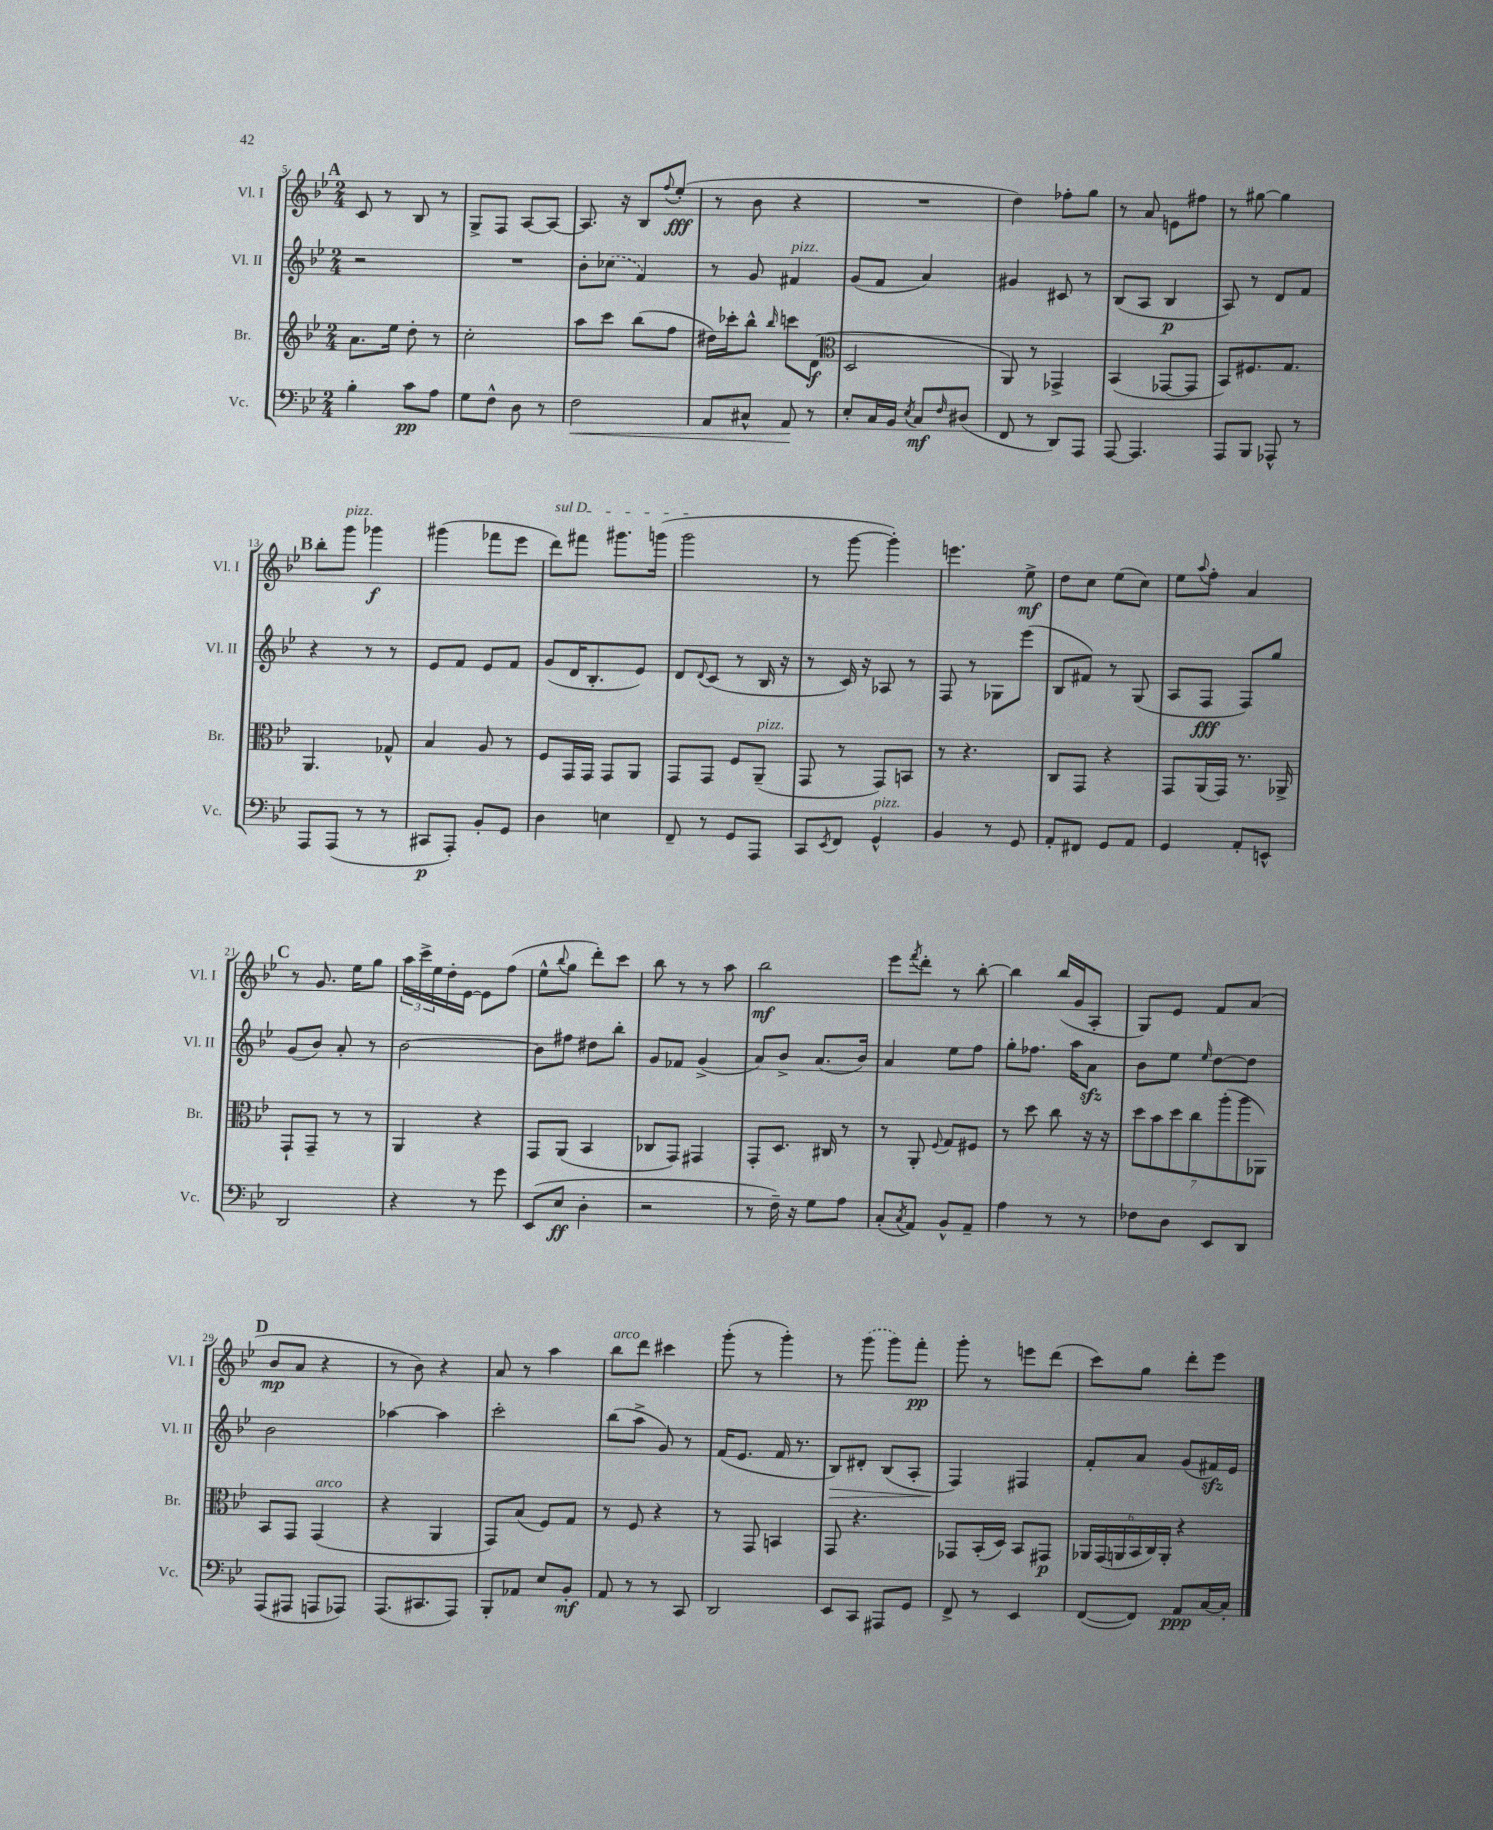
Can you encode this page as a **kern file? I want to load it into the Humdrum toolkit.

**kern	**dynam	**kern	**dynam	**kern	**dynam	**kern	**dynam
*part4	*part4	*part3	*part3	*part2	*part2	*part1	*part1
*staff4	*staff4	*staff3	*staff3	*staff2	*staff2	*staff1	*staff1
*I"Vc.	*	*I"Br.	*	*I"Vl. II	*	*I"Vl. I	*
*I'Vc.	*	*I'Br.	*	*I'Vl. II	*	*I'Vl. I	*
*clefF4	*	*clefG2	*	*clefG2	*	*clefG2	*
*k[b-e-]	*	*k[b-e-]	*	*k[b-e-]	*	*k[b-e-]	*
*M2/4	*	*M2/4	*	*M2/4	*	*M2/4	*
!!LO:REH:place=s1:t=A
=5	=5	=5	=5	=5	=5	=5	=5
4B-'\	.	8.a\L	.	2r	.	8c/	.
.	.	.	.	.	.	8r	.
.	.	16ee-\Jk	.	.	.	.	.
8c\L	pp	8dd'\	.	.	.	8B-/	.
8A\J	.	8r	.	.	.	8r	.
=6	=6	=6	=6	=6	=6	=6	=6
8G\L	.	2cc'\	.	2r	.	8G^/L	.
8F^^\J	.	.	.	.	.	8F/J	.
8D\	.	.	.	.	.	[8A/L	.
8r	.	.	.	.	.	8A/J_	.
=7	=7	=7	=7	=7	=7	=7	=7
!	!LO:HP:b	!	!	!	!	!	!
2F\	<	8aa\L	.	8b-'\L	.	8.A/]	.
.	.	8ccc\J	.	(8cc-X\J	.	.	.
.	.	.	.	.	.	16r	.
.	.	(8bb-\L	.	4f/)	.	8B-/L	.
.	.	.	.	.	.	8qqff/	.
.	.	8ff\J	.	.	.	(8ee-'/J	fff
=8	=8	=8	=8	=8	=8	=8	=8
8AA/L	.	16dd#X\LL)	.	8r	.	8r	.
.	.	16ccc-X'\J	.	.	.	.	.
8C#X^^/J	.	8bb-^^\J	.	8g/	.	8b-\	.
.	.	16qqbb-/	.	.	.	.	.
!	!	!	!	!LO:TX:a:i:t=pizz.	!	!	!
8AA/	.	8cccn\L	.	4f#X/	.	4r	.
8r	[	(8d\J	f	.	.	.	.
=9	=9	=9	=9	=9	=9	=9	=9
*	*	*clefC3	*	*	*	*	*
8E-'/L	.	2D/	.	(8g/L	.	2r	.
16C/L	.	.	.	8f/J	.	.	.
16BB-/JJ	.	.	.	.	.	.	.
8qE-/	.	.	.	.	.	.	.
8C/L	mf	.	.	4a/)	.	.	.
16qqF/	.	.	.	.	.	.	.
(8D#X/J	.	.	.	.	.	.	.
=10	=10	=10	=10	=10	=10	=10	=10
8FF/	.	8AA/)	.	4g#X/	.	4dd\)	.
8r	.	8r	.	.	.	.	.
8DD/L)	.	4GG-X^/	.	8c#X/	.	8ff-X'\L	.
8AAA/J	.	.	.	8r	.	8gg\J	.
=11	=11	=11	=11	=11	=11	=11	=11
[8AAA/	.	(4BB-/	.	(8B-/L	.	8r	.
4.AAA/]	.	.	.	8A/J	.	8a/	.
.	.	[8GG-X/L	.	4B-/	p	8en\L	.
.	.	8GG-/J]	.	.	.	8ff#X\J	.
=12	=12	=12	=12	=12	=12	=12	=12
8AAA/L	.	8BB-/L)	.	8A/)	.	8r	.
8BBB-/J	.	8.F#X/	.	8r	.	[8gg#X\	.
8AAA-X^^/	.	.	.	8d/L	.	4gg#\]	.
.	.	8.G/J	.	.	.	.	.
8r	.	.	.	8f/J	.	.	.
!!LO:LB:g=z
!!LO:REH:place=s1:t=B
=13	=13	=13	=13	=13	=13	=13	=13
8AAA/L	.	4.AA/	.	4r	.	8bb-'\L	.
!	!	!	!	!	!	!LO:TX:a:i:t=pizz.	!
(8AAA/J	.	.	.	.	.	8ggg\J	.
8r	.	.	.	8r	.	4ggg-X\	f
8r	.	8G-X^^/	.	8r	.	.	.
=14	=14	=14	=14	=14	=14	=14	=14
8CC#X/L	p	4B-/	.	8e-/L	.	(4ggg#X\	.
8AAA'/J)	.	.	.	8f/J	.	.	.
8BB-'/L	.	8A/	.	8e-/L	.	8fff-X\L	.
8GG/J	.	8r	.	8f/J	.	8eee-\J	.
=15	=15	=15	=15	=15	=15	=15	=15
!	!	!	!	!	!	!LO:TX:a:i:t=sul D	!
4D\	.	8F/L	.	(8g/L	.	8ddd\L)	.
.	.	16GG/L	.	16d/K	.	8fff#X\J	.
.	.	16GG/JJ	.	8.B-'/	.	.	.
4En\	.	8GG/L	.	.	.	8.ggg#X\L	.
.	.	8AA/J	.	8e-/J)	.	.	.
.	.	.	.	.	.	(16gggn\Jk	.
=16	=16	=16	=16	=16	=16	=16	=16
8FF~/	.	8GG/L	.	8d/L	.	2ggg\	.
.	.	.	.	8qqd/	.	.	.
8r	.	8GG/J	.	(8c/J	.	.	.
8GG/L	.	8F/L	.	8r	.	.	.
!	!	!LO:TX:a:i:t=pizz.	!	!	!	!	!
8AAA/J	.	(8AA~/J	.	16B-/	.	.	.
.	.	.	.	16r	.	.	.
=17	=17	=17	=17	=17	=17	=17	=17
8CC/L	.	8GG/	.	8r	.	8r	.
8qEE-/	.	.	.	.	.	.	.
8FF/J	.	8r	.	16c/)	.	[8ggg\	.
.	.	.	.	16r	.	.	.
!LO:TX:a:i:t=pizz.	!	!	!	!	!	!	!
4GG^^/	.	8GG/L)	.	8A-X/	.	4ggg'\])	.
.	.	8BBn/J	.	8r	.	.	.
=18	=18	=18	=18	=18	=18	=18	=18
4BB-/	.	8r	.	8F/	.	4.eeen\	.
.	.	4.r	.	8r	.	.	.
8r	.	.	.	8G-X\L	.	.	.
8GG/	.	.	.	(8eee-\J	.	8ee-^\	mf
=19	=19	=19	=19	=19	=19	=19	=19
8AA'/L	.	8C/L	.	8B-/L	.	8dd\L	.
8FF#X/J	.	8GG/J	.	8f#X/J)	.	8cc\J	.
8GG/L	.	4r	.	8r	.	(8ee-\L	.
8AA/J	.	.	.	(8G/	.	8cc\J)	.
=20	=20	=20	=20	=20	=20	=20	=20
4GG/	.	8GG/L	.	8A/L	.	8ee-\L	.
.	.	.	.	.	.	8qqaa/	.
.	.	(16AA/L	.	8F/J	fff	8ff'\J	.
.	.	16GG/JJ)	.	.	.	.	.
8AA'/L	.	8.r	.	8F/L)	.	4a/	.
8EEn^^/J	.	.	.	8gg/J	.	.	.
.	.	16AA-X^/	.	.	.	.	.
!!LO:LB:g=z
!!LO:REH:place=s1:t=C
=21	=21	=21	=21	=21	=21	=21	=21
2DD/	.	8GG`/L	.	(8g/L	.	8r	.
.	.	8GG~/J	.	8b-/J)	.	8.g/	.
.	.	8r	.	8a'/	.	.	.
.	.	.	.	.	.	16ee-\KL	.
.	.	8r	.	8r	.	8gg\J	.
=22	=22	=22	=22	=22	=22	=22	=22
4r	.	4AA/	.	[2b-\	.	24aa\LL	.
.	.	.	.	.	.	24ccc^\	.
.	.	.	.	.	.	24ee-\	.
.	.	.	.	.	.	16dd'\	.
.	.	.	.	.	.	[16e-\JJ	.
8r	.	4r	.	.	.	8e-\L]	.
8g\	.	.	.	.	.	(8ff\J	.
=23	=23	=23	=23	=23	=23	=23	=23
(8EE-/L	.	8GG/L	.	8b-\L]	.	8ee-^^\L	.
.	.	.	.	.	.	8qqbb-/	.
8E-/J	ff	(8AA/J	.	8ff#X\J	.	8gg\J	.
4D'\	.	4BB-/	.	8dd#X\L	.	8ddd'\L)	.
.	.	.	.	8bb-'\J	.	8ccc\J	.
=24	=24	=24	=24	=24	=24	=24	=24
2r	.	8C-X/L	.	8g/L	.	8bb-\	.
.	.	8GG/J)	.	8f-X/J	.	8r	.
.	.	4GG#X/	.	(4g^/	.	8r	.
.	.	.	.	.	.	8aa\	.
=25	=25	=25	=25	=25	=25	=25	=25
8r	.	8GG'/L	.	8a/L)	.	2bb-\	mf
16F~\)	.	8.D/J	.	8b-^/J	.	.	.
16r	.	.	.	.	.	.	.
8G\L	.	.	.	(8.a/L	.	.	.
.	.	16C#X/	.	.	.	.	.
8A\J	.	8r	.	.	.	.	.
.	.	.	.	16b-/Jk)	.	.	.
=26	=26	=26	=26	=26	=26	=26	=26
(8C'/L	.	8r	.	4a/	.	8eee-\L	.
8qC/	.	.	.	.	.	8qfff/	.
8AA/J)	.	8AA'/	.	.	.	8ddd'\J	.
.	.	8qqF/	.	.	.	.	.
8BB-^^/L	.	8G/L	.	8ee-\L	.	8r	.
8AA~/J	.	8F#X/J	.	8ff\J	.	[8bb-'\	.
=27	=27	=27	=27	=27	=27	=27	=27
4A\	.	8r	.	8gg'\L	.	4bb-\]	.
.	.	8dd\	.	8.ff-X\J	.	.	.
8r	.	8cc\	.	.	.	(16bb-/LL	.
.	.	.	.	16aa\KL	.	16g/J	.
8r	.	16r	.	8azz\J	.	8A'/J	.
.	.	16r	.	.	.	.	.
=28	=28	=28	=28	=28	=28	=28	=28
8F-X\L	.	14dd\L	.	8b-\L	.	8G/L)	.
.	.	14b-\	.	.	.	.	.
8D\J	.	.	.	8ee-\J	.	8e-/J	.
.	.	14dd\	.	.	.	.	.
.	.	14cc\	.	.	.	.	.
.	.	.	.	16qqee-/	.	.	.
8EE-/L	.	.	.	[8dd\L	.	8f/L	.
.	.	(14aa'\	.	.	.	.	.
.	.	14aa\	.	.	.	.	.
8DD/J	.	.	.	8dd\J]	.	(8a/J	.
.	.	14AA-X\J)	.	.	.	.	.
!!LO:LB:g=z
!!LO:REH:place=s1:t=D
=29	=29	=29	=29	=29	=29	=29	=29
(8AAA/L	.	8BB-/L	.	2b-\	.	8b-/L	mp
8AAA#X/J	.	8GG/J	.	.	.	8a/J	.
!	!	!LO:TX:a:i:t=arco	!	!	!	!	!
8AAAn/L	.	(4GG/	.	.	.	4r	.
8AAA-X/J)	.	.	.	.	.	.	.
=30	=30	=30	=30	=30	=30	=30	=30
(8.AAA/L	.	4r	.	[4aa-X\	.	8r	.
.	.	.	.	.	.	8b-\)	.
8.CC#X/	.	.	.	.	.	.	.
.	.	4AA/	.	4aa-\]	.	4r	.
8AAA/J)	.	.	.	.	.	.	.
=31	=31	=31	=31	=31	=31	=31	=31
8BBB-'/L	.	8GG/L)	.	2ccc'\	.	8a/	.
8AA-X/J	.	(8B-/J	.	.	.	8r	.
8E-/L	.	8F/L)	.	.	.	4aa\	.
8BB-'/J	mf	8G/J	.	.	.	.	.
=32	=32	=32	=32	=32	=32	=32	=32
!	!	!	!	!	!	!LO:TX:a:i:t=arco	!
8AA/	.	8r	.	(8bb-\L	.	8bb-\L	.
8r	.	8F/	.	8aa^\J	.	8ddd\J	.
8r	.	4r	.	8g/)	.	4ccc#X\	.
8CC/	.	.	.	8r	.	.	.
=33	=33	=33	=33	=33	=33	=33	=33
2DD/	.	8r	.	(16f/KL	.	(8ggg'\	.
.	.	.	.	8.e-/J	.	.	.
.	.	8GG/	.	.	.	8r	.
.	.	4BBn/	.	16f/	.	4ggg'\)	.
.	.	.	.	8.r	.	.	.
=34	=34	=34	=34	=34	=34	=34	=34
!	!	!	!	!	!LO:HP:b	!	!
8EE-/L	.	8GG/	.	8B-/L)	>	8r	.
8CC/J	.	4.r	.	8d#X'/J	.	(8ggg\	.
8AAA#X/L	.	.	.	(8B-/L	.	8ggg\L)	.
8GG/J	.	.	.	8A'/J	.	8fff'\J	pp
=35	=35	=35	=35	=35	=35	=35	=35
8FF^/	.	8GG-X/L	.	4F/)	.	8ggg'\	.
8r	.	(16BB-'/L	.	.	.	8r	.
.	.	16D/JJ)	.	.	.	.	.
4EE-/	.	8BB-/L	.	4F#X/	]	8eeen\L	.
.	.	8GG#X/J	p	.	.	(8ddd\J	.
=36	=36	=36	=36	=36	=36	=36	=36
([8FF/L	.	24AA-X/LL	.	8f'/L	.	8ccc\L)	.
.	.	(24GG/	.	.	.	.	.
.	.	24AAn/	.	.	.	.	.
8FF/J])	.	24BB-/	.	8a/J	.	8gg\J	.
.	.	24C/)	.	.	.	.	.
.	.	24AA'/JJ	.	.	.	.	.
8AA/L	ppp	4r	.	(8g/L	.	8ddd'\L	.
[16C/L	.	.	.	16f#Xzz/L)	.	8eee-\J	.
16C'/JJ]	.	.	.	16e-/JJ	.	.	.
==	==	==	==	==	==	==	==
*-	*-	*-	*-	*-	*-	*-	*-
